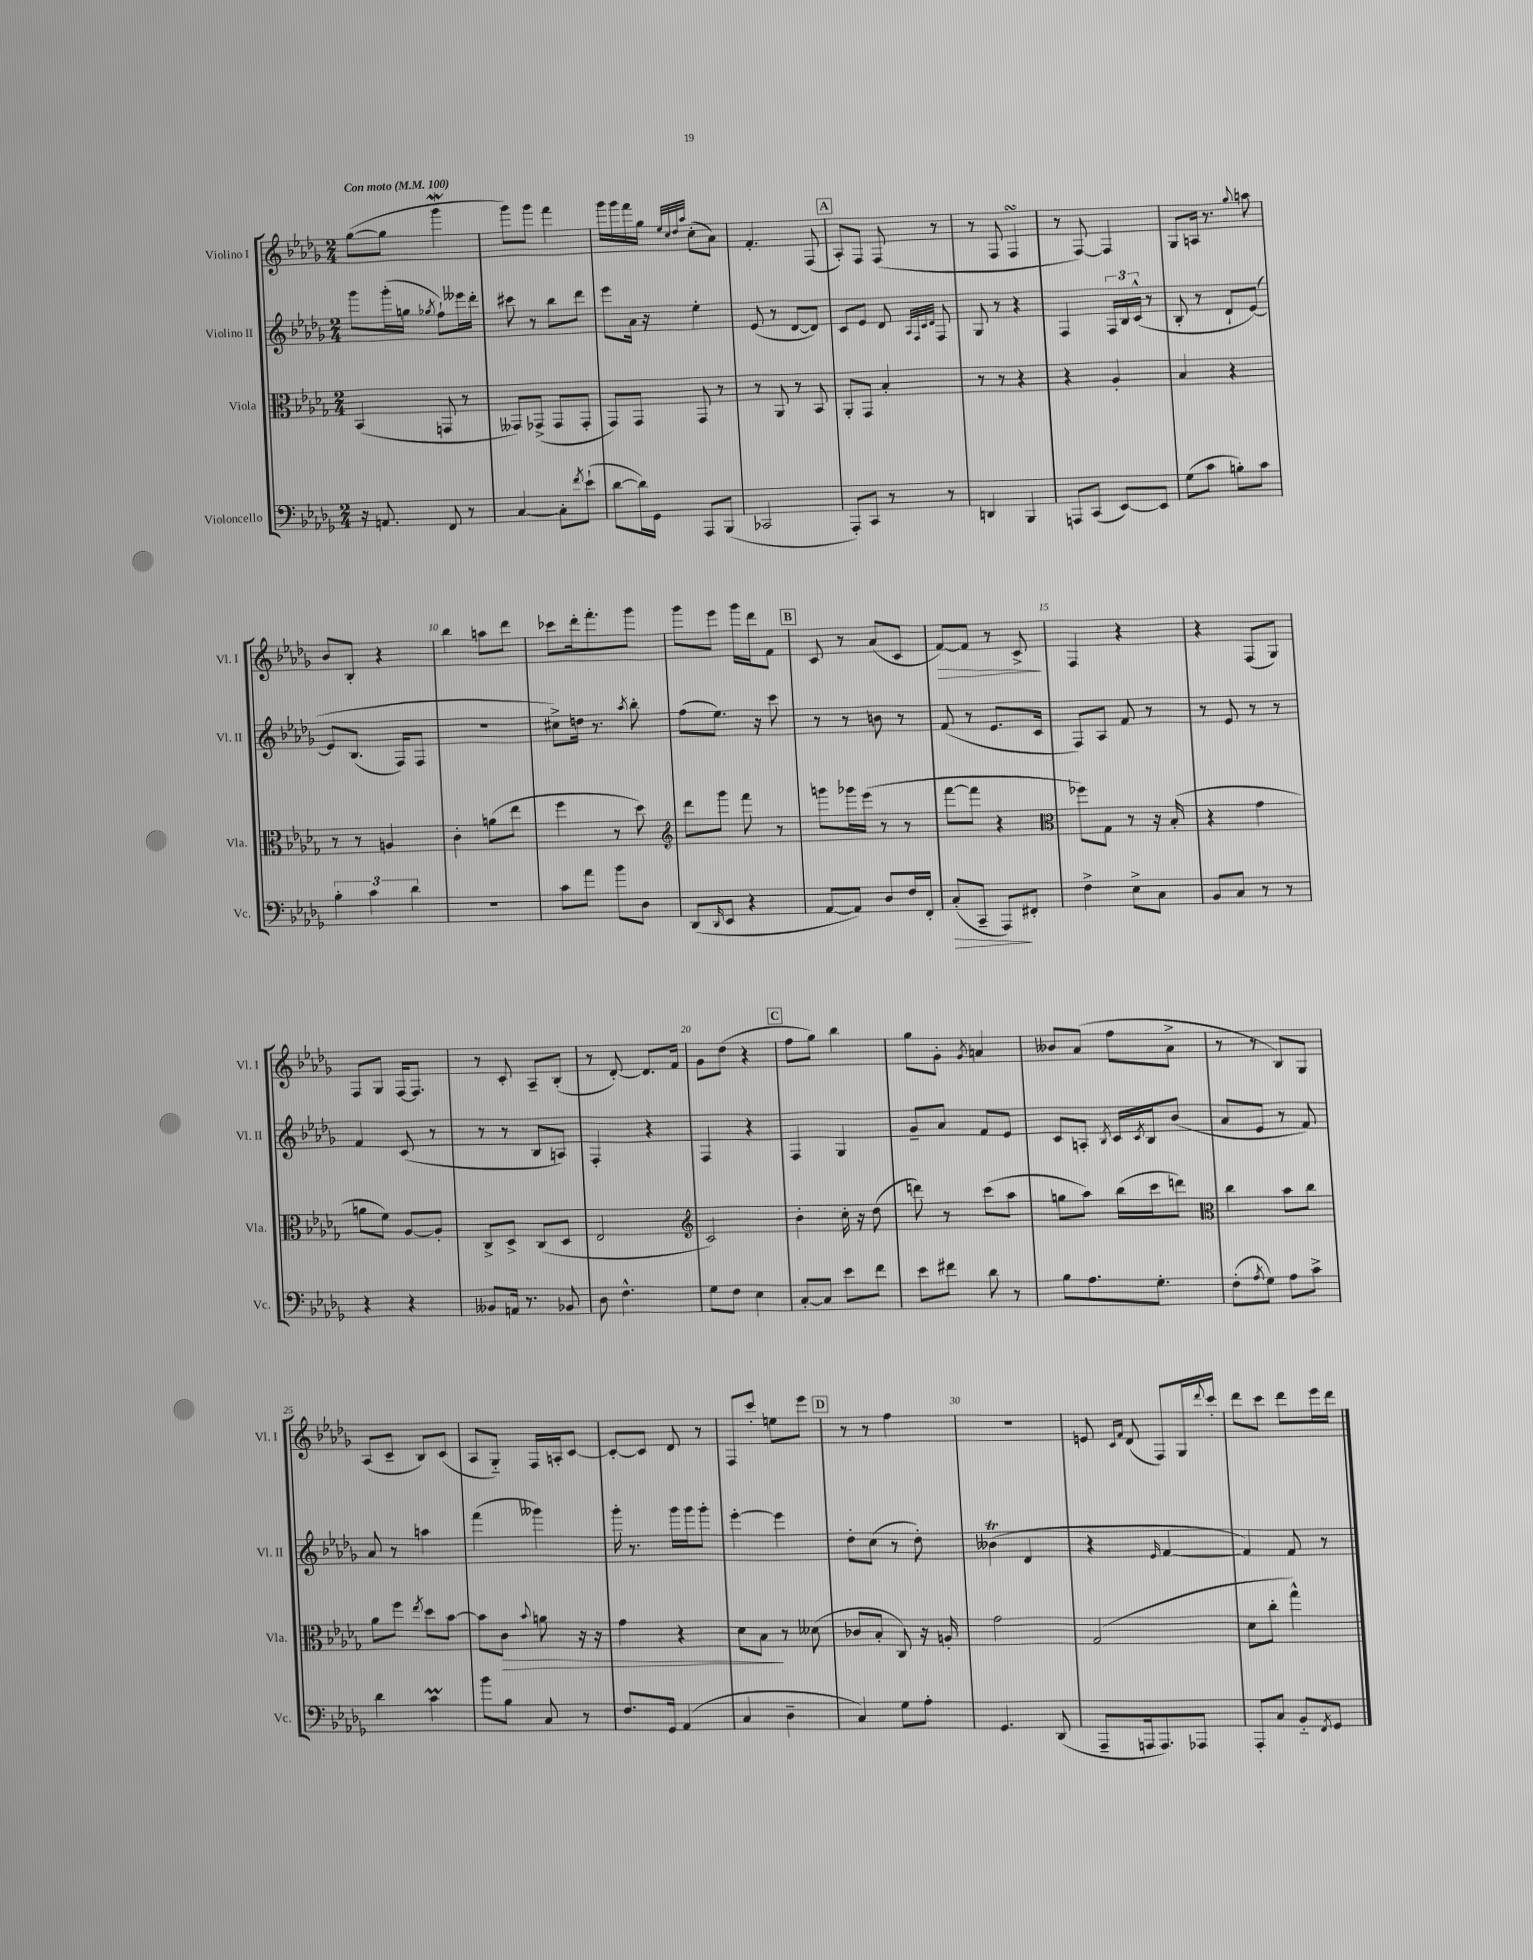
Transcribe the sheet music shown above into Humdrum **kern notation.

**kern	**dynam	**kern	**dynam	**kern	**kern	**dynam
*part4	*part4	*part3	*part3	*part2	*part1	*part1
*staff4	*staff4	*staff3	*staff3	*staff2	*staff1	*staff1
*I"Violoncello	*	*I"Viola	*	*I"Violino II	*I"Violino I	*
*I'Vc.	*	*I'Vla.	*	*I'Vl. II	*I'Vl. I	*
*clefF4	*	*clefC3	*	*clefG2	*clefG2	*
*k[b-e-a-d-g-]	*	*k[b-e-a-d-g-]	*	*k[b-e-a-d-g-]	*k[b-e-a-d-g-]	*
*M2/4	*	*M2/4	*	*M2/4	*M2/4	*
*MM100	*	*MM100	*	*MM100	*MM100	*
=1	=1	=1	=1	=1	=1	=1
!	!	!	!	!	!LO:TX:a:B:t=Con moto	!
16r	.	(4BB-/	.	8ggg-\L	([8gg-\L	.
8.AAn/	.	.	.	.	.	.
.	.	.	.	(16ggg-'\L	8gg-\J]	.
.	.	.	.	16ggn\JJ	.	.
.	.	.	.	8qgg-X/	.	.
8FF/	.	8GGn/	.	8ff`\L)	4ggg-w\	.
8r	.	8r	.	16eee--X\L	.	.
.	.	.	.	16ddd-'\JJ	.	.
=2	=2	=2	=2	=2	=2	=2
[4C/	.	8GG--X/L)	.	8ccc#X\	8ggg-\L)	.
.	.	(8GG-X^/J	.	8r	8ggg-\J	.
8C'\L]	.	8GG-/L	.	8bb-\L	4fff\	.
8qf/	.	.	.	.	.	.
(8e-`\J	.	8GG-'/J	.	8ddd-\J	.	.
=3	=3	=3	=3	=3	=3	=3
[8d-\L	.	8GG-/L)	.	8eee-\L	16ggg-\LL	.
.	.	.	.	.	16ggg-\	.
16d-\L])	.	8GG-/J	.	16a-\Jk	16fff\	.
16GG-\JJ	.	.	.	16r	16gg-\JJ	.
.	.	.	.	.	32qqee-/LLL	.
.	.	.	.	.	32qqcc/	.
.	.	.	.	.	32qqdd-/	.
.	.	.	.	.	32qqaa-/JJJ	.
8AAA-/L	.	8GG-/	.	4ee-'\	(8cc'\L	.
(8BBB-/J	.	8r	.	.	8a-\J)	.
=4	=4	=4	=4	=4	=4	=4
2CC-X/	.	8r	.	(8e-/	4.f'/	.
.	.	8AA-/	.	8r	.	.
.	.	8r	.	[8d-/L	.	.
.	.	8BB-/	.	8d-/J])	(8F/	.
!!LO:REH:place=s1:t=A
=5	=5	=5	=5	=5	=5	=5
8AAA-'/L)	.	8AA-'/L	.	8c/L	8A-'/L)	.
8CC/J	.	8GG-/J	.	8e-/J	8F/J	.
8r	.	4B-'/	.	8d-/	(8F/	.
.	.	.	.	32qqA-/LLL	.	.
.	.	.	.	32qqF/	.	.
.	.	.	.	32qqc/	.	.
.	.	.	.	32qqd-/JJJ	.	.
8r	.	.	.	8F/	8r	.
=6	=6	=6	=6	=6	=6	=6
4DDn/	.	8r	.	8G-/	8r	.
.	.	8r	.	8r	8F/	.
4BBB-/	.	4r	.	4r	4FsSsS/	.
=7	=7	=7	=7	=7	=7	=7
8AAAn/L	.	4r	.	4F/	8r	.
(8CC/J	.	.	.	.	[8F/)	.
[8EE-/L)	.	4A-'/	.	24F/LL	4F/]	.
.	.	.	.	24B-/	.	.
.	.	.	.	(24c^^/JJ	.	.
8EE-/J]	.	.	.	8r	.	.
=8	=8	=8	=8	=8	=8	=8
(8G-\L	.	4B-/	.	8B-'/	8G-/L	.
8c\J	.	.	.	8r	16An/Jk	.
.	.	.	.	.	8.r	.
8Bn'\L)	.	4r	.	8d-`/L	.	.
.	.	.	.	.	8qqgg-/	.
8c\J	.	.	.	([8e-/J)	8aan\	.
!!LO:LB:g=z
=9	=9	=9	=9	=9	=9	=9
6B-'\	.	8r	.	8e-/L]	8b-/L	.
.	.	8r	.	(8.B-/J	8B-'/J	.
6c\	.	.	.	.	.	.
.	.	4An/	.	.	4r	.
.	.	.	.	16F/KL)	.	.
6d-\	.	.	.	.	.	.
.	.	.	.	8F/J	.	.
=10	=10	=10	=10	=10	=10	=10
2r	.	4c'\	.	2r	4bb-\	.
.	.	(8an\L	.	.	8aan\L	.
.	.	8ee-\J	.	.	8ddd-\J	.
=11	=11	=11	=11	=11	=11	=11
8c\L	.	4ff\	.	8cc#X^\L)	8ccc-X\L	.
8a-\J	.	.	.	16ddn\Jk	16ddd-'\k	.
.	.	.	.	8.r	8.fff'\	.
8b-\L	.	8r	.	.	.	.
.	.	.	.	8qaa-/	.	.
8D-\J	.	8dd-\)	.	8bb-'\	8ggg-\J	.
=12	=12	=12	=12	=12	=12	=12
*	*	*clefG2	*	*	*	*
(8DD-/L	.	8ddd-\L	.	(8ff\L	8ggg-\L	.
16qqDD-/	.	.	.	.	.	.
8EE-/J	.	8ggg-\J	.	8.ee-\J)	8eee-\J	.
4r	.	8fff\	.	.	16ggg-\LL	.
.	.	.	.	16r	16ddd-\J	.
.	.	8r	.	8ccc\	8f\J	.
!!LO:REH:place=s1:t=B
=13	=13	=13	=13	=13	=13	=13
[8AA-/L	.	8gggn\L	.	8r	8c/	.
8AA-/J])	.	16ggg-X\L	.	8r	8r	.
.	.	(16eee-\JJ	.	.	.	.
8D-/L	.	8r	.	8bn\	(8a-/L	.
16F/L	.	8r	.	8r	8c/J	.
16FF'/JJ	.	.	.	.	.	.
=14	=14	=14	=14	=14	=14	=14
!	!LO:HP:b	!	!	!	!	!LO:HP:b
(8C'/L	>	[8fff\L	.	(8f/	[8f/L)	>
8CC~/J	.	8fff\J]	.	8r	8f/J]	.
8AAA-/L)	.	4r	.	8.e-/L	8r	.
8FF#X'/J	]	.	.	.	8c^/	.
.	.	.	.	16c/Jk	.	.
.	.	.	.	.	.	]
=15	=15	=15	=15	=15	=15	=15
*	*	*clefC3	*	*	*	*
4F^\	.	8ff-X\L)	.	8F/L)	4F/	.
.	.	8G-\J	.	8A-/J	.	.
8E-^\L	.	8r	.	8f/	4r	.
8C\J	.	16r	.	8r	.	.
.	.	(16B-'/	.	.	.	.
=16	=16	=16	=16	=16	=16	=16
8BB-/L	.	4r	.	8r	4r	.
8C/J	.	.	.	8e-/	.	.
8r	.	4g-\	.	8r	(8F/L	.
8r	.	.	.	8r	8G-/J)	.
!!LO:LB:g=z
=17	=17	=17	=17	=17	=17	=17
4r	.	8an\L	.	4f/	8F/L	.
.	.	8f\J)	.	.	8G-/J	.
4r	.	[8A-/L	.	(8c/	[16F/KL	.
.	.	.	.	.	8.F/J]	.
.	.	8A-'/J]	.	8r	.	.
=18	=18	=18	=18	=18	=18	=18
8BB--X/L	.	8C^/L	.	8r	8r	.
16AAn/Jk	.	8D-^/J	.	8r	8c'/	.
8.r	.	.	.	.	.	.
.	.	(8C/L	.	8B-/L	8A-~/L	.
8BB-X/	.	8D-/J	.	8An/J)	(8B-'/J	.
=19	=19	=19	=19	=19	=19	=19
8D-\	.	2E-/	.	4F'/	8r	.
4.F^^\	.	.	.	.	[8d-'/)	.
.	.	.	.	4r	8.d-/L]	.
.	.	.	.	.	16f/Jk	.
=20	=20	=20	=20	=20	=20	=20
*	*	*clefG2	*	*	*	*
8G-\L	.	2c/)	.	4F/	8g-\L	.
8F\J	.	.	.	.	(8dd-\J	.
4E-\	.	.	.	4r	4r	.
!!LO:REH:place=s1:t=C
=21	=21	=21	=21	=21	=21	=21
[8C'/L	.	4b-'\	.	4F/	8ff\L	.
8C/J]	.	.	.	.	8gg-\J)	.
8e-\L	.	16cc'\	.	4G-/	4bb-\	.
.	.	16r	.	.	.	.
8f\J	.	(8dd-\	.	.	.	.
=22	=22	=22	=22	=22	=22	=22
8e-\L	.	8dddn\)	.	8g-~/L	8gg-\L	.
8f#X\J	.	8r	.	8a-/J	8g-'\J	.
.	.	.	.	.	8qg-/	.
8d-\	.	(8ccc\L	.	8f/L	4an/	.
8r	.	8aa-\J	.	8e-/J	.	.
=23	=23	=23	=23	=23	=23	=23
8B-\L	.	8ggn\L	.	8c/L	8b--X/L	.
8.A-\	.	8aa-\J)	.	8An'/J	(8a-/J	.
.	.	.	.	8qB-/	.	.
.	.	(16bb-\LL	.	16c/LL	8ff\L	.
.	.	.	.	8qc/	.	.
8.G-'\J	.	16ccc\J	.	16B-/J	.	.
.	.	8dddn\J)	.	(8b-/J	8a-^\J	.
=24	=24	=24	=24	=24	=24	=24
*	*	*clefC3	*	*	*	*
(8F'\L	.	4cc\	.	8a-/L	8r	.
8qA-/	.	.	.	.	.	.
8G-\J)	.	.	.	8e-/J	8r	.
8A-\L	.	8b-\L	.	8r	8B-/L)	.
8c^\J	.	8cc\J	.	8f/)	8G-/J	.
!!LO:LB:g=z
=25	=25	=25	=25	=25	=25	=25
4d-\	.	8a-\L	.	8a-/	(8A-/L	.
.	.	8ff\J	.	8r	8c~/J	.
.	.	8qee-/	.	.	.	.
4cm\	.	8dd-\L	.	4aan\	8B-/L)	.
.	.	[8b-\J	.	.	(8c/J	.
=26	=26	=26	=26	=26	=26	=26
8b-\L	.	8b-\L]	.	(4fff\	8A-/L	.
!	!	!	!LO:HP:b	!	!	!
8B-\J	.	8c\J	>	.	8G-/J)	.
.	.	8qqb-/	.	.	.	.
8C/	.	8an\	.	4ggg--X\)	16F/LL	.
.	.	.	.	.	16An'/J	.
8r	.	16r	.	.	[8c/J	.
.	.	16r	.	.	.	.
=27	=27	=27	=27	=27	=27	=27
8.F/L	.	4g-\	.	16ggg-'\	8c'/L_	.
.	.	.	.	8.r	.	.
.	.	.	.	.	8c/J]	.
16GG-/Jk	.	.	.	.	.	.
(4AA-/	.	4r	.	16ggg-\LL	8d-/	.
.	.	.	.	16ggg-\J	.	.
.	.	.	.	8ggg-'\J	8r	.
=28	=28	=28	=28	=28	=28	=28
4C/	.	8d-\L	.	[4eee-'\	8F/L	.
.	.	8B-\J	.	.	8ccc'/J	.
4D-~\	.	8r	]	4eee-\]	8een\L	.
.	.	(8d--X\	.	.	8eee-\J	.
!!LO:REH:place=s1:t=D
=29	=29	=29	=29	=29	=29	=29
4C/)	.	8c-X/L	.	8dd-'\L	8r	.
.	.	8B-'/J	.	(8cc\J	8r	.
8G-\L	.	8C/)	.	8r	4ff\	.
8A-'\J	.	16r	.	8dd-'\)	.	.
.	.	16An'/	.	.	.	.
=30	=30	=30	=30	=30	=30	=30
4.GG-/	.	2g-\	.	(4b--XT\	2r	.
.	.	.	.	4d-/	.	.
(8DD-/	.	.	.	.	.	.
=31	=31	=31	=31	=31	=31	=31
8AAA-~/L	.	(2G-/	.	4r	8en/	.
.	.	.	.	.	16qqc/LL	.
.	.	.	.	.	16qqf/JJ	.
16AAAn/k	.	.	.	.	(8d-/	.
8.AAA/)	.	.	.	.	.	.
.	.	.	.	16qqe-/	.	.
.	.	.	.	[4f/	8F/L)	.
8AAA-X/J	.	.	.	.	16G-/L	.
.	.	.	.	.	8qqddd-/	.
.	.	.	.	.	16ccc'/JJ	.
=32	=32	=32	=32	=32	=32	=32
8AAA-'/L	.	8d-\L	.	4f/])	8ddd-\L	.
8C/J	.	8cc'\J	.	.	8ccc\J	.
8BB-/L	.	4gg-^^\)	.	8f/	8ddd-\L	.
8qFF/	.	.	.	.	.	.
8GG-/J	.	.	.	8r	16eee-\L	.
.	.	.	.	.	16ddd-\JJ	.
==	==	==	==	==	==	==
*-	*-	*-	*-	*-	*-	*-
